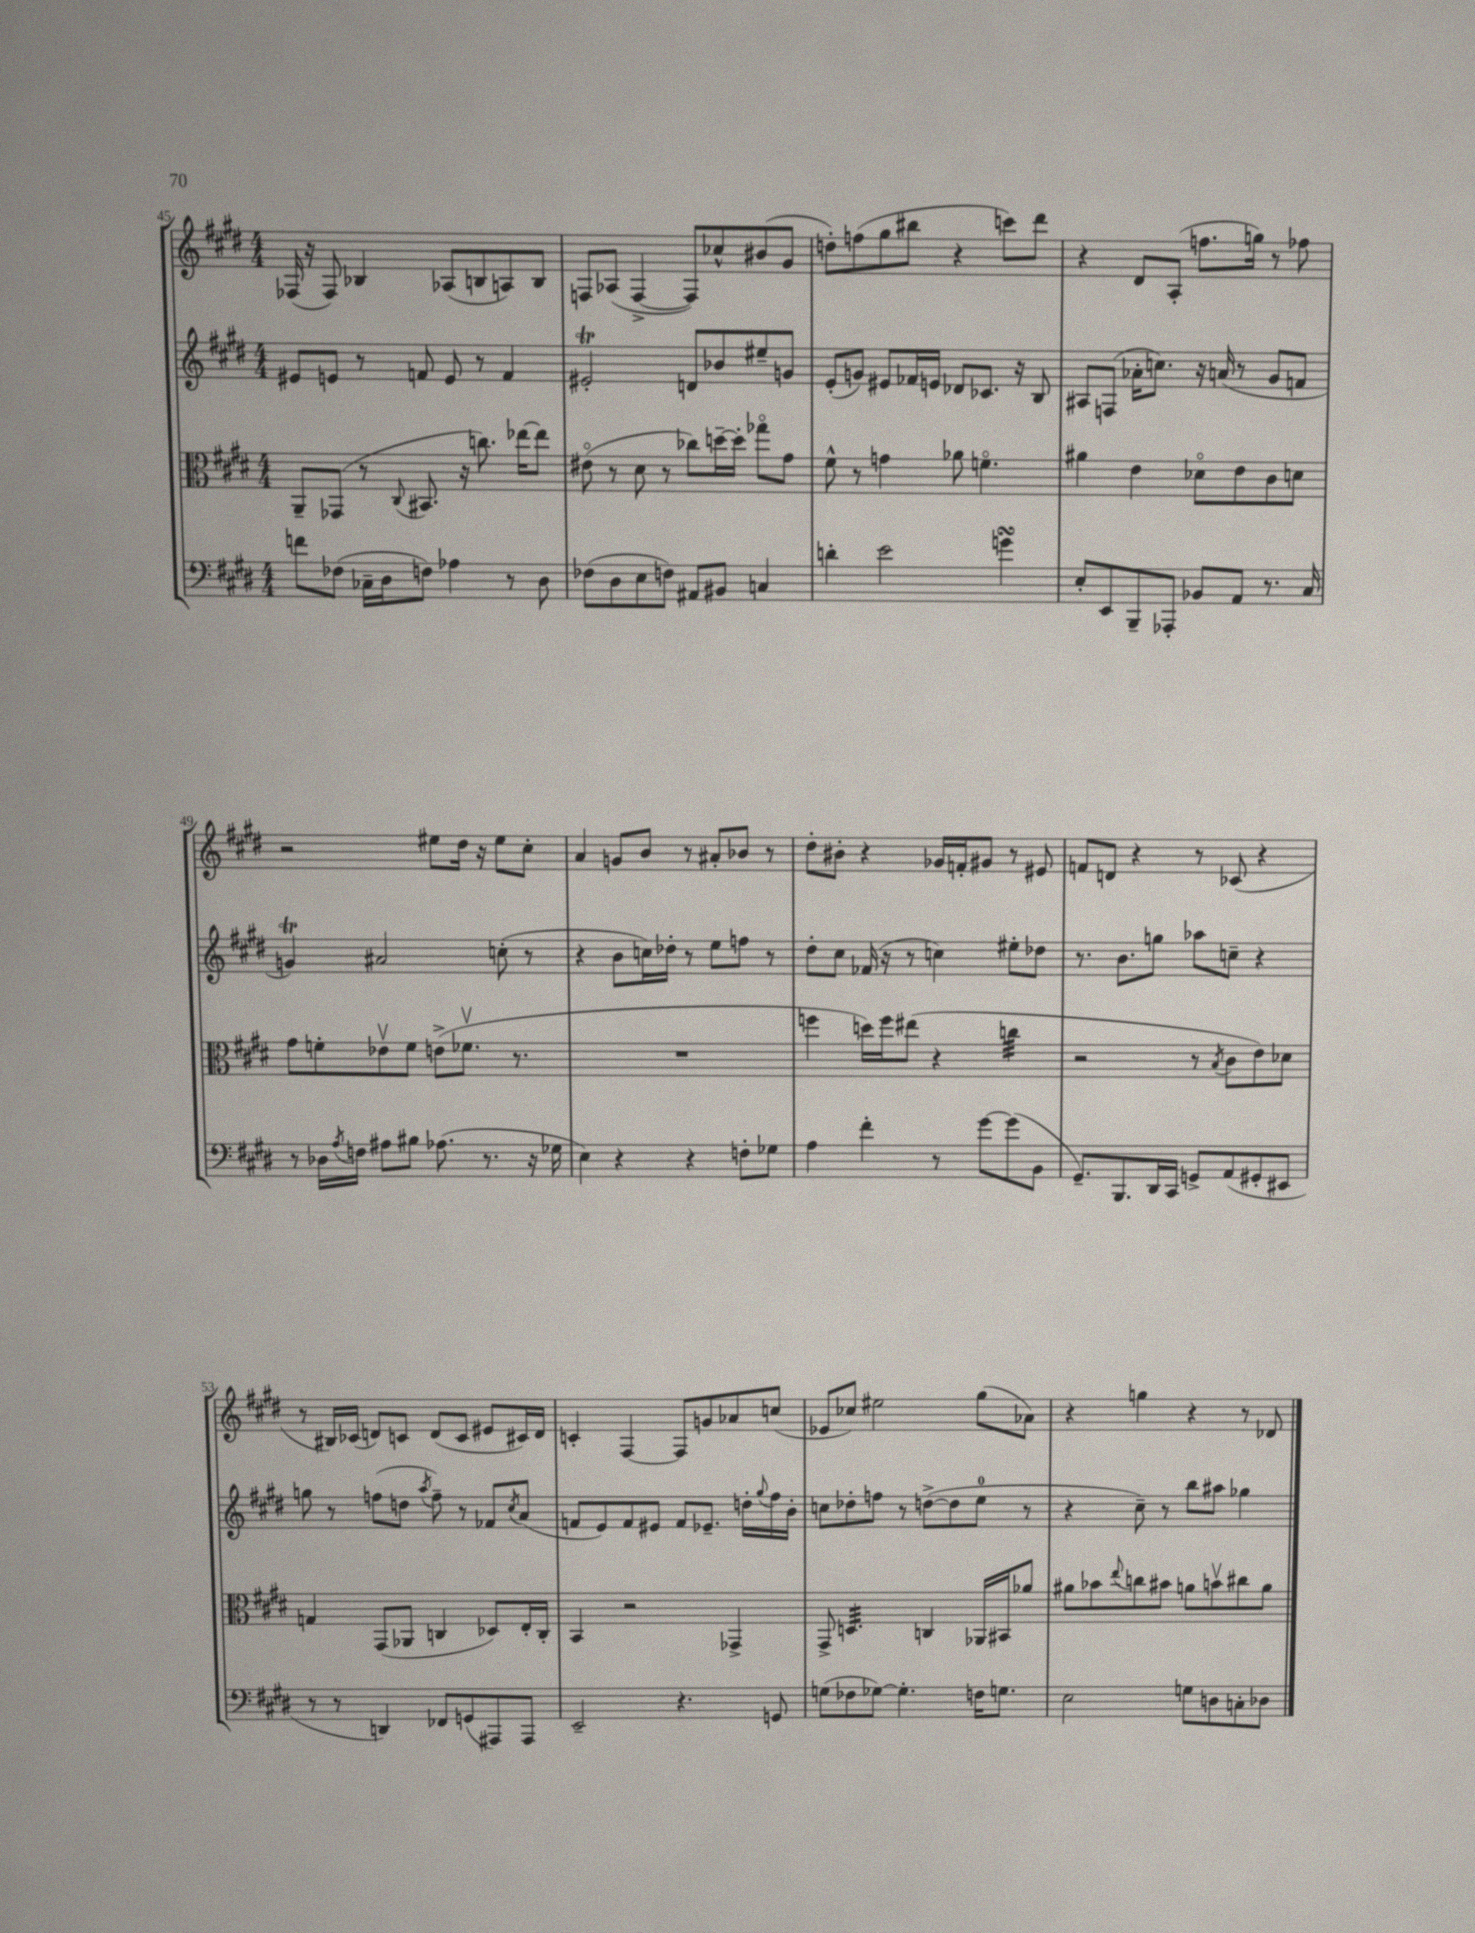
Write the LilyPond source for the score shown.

<<
\new StaffGroup <<
\new Staff = "s0" {
    \clef treble \key e \major \numericTimeSignature \time 4/4
    fes16( r16 fes8) bes4 aes8( b8 a8) b8 |
    f8 aes8( f4~-> f8) ces''8-^ bis'8( gis'8 |
    d''8-.) f''8( gis''8 bis''8 r4 c'''8) dis'''8 |
    r4 dis'8 a8-.( f''8. g''16) r8 fes''8 |
    r2 eis''8 dis''16 r16 eis''8 cis''8-. |
    a'4 g'8 b'8 r8 ais'8-. bes'8 r8 |
    dis''8-. bis'8-. r4 ges'16 f'16-. gis'8 r8 eis'8 |
    f'8 d'8 r4 r8 ces'8( r4 |
    r8 bis16) ces'16( d'8) c'8 d'8( c'8 eis'8 cis'16) d'16 |
    c'4-. fis4~ fis8 g'8 aes'8 c''8( |
    ees'8 ces''8) eis''2 gis''8( aes'8) |
    r4 g''4 r4 r8 des'8 \bar "|." |
}
\new Staff = "s1" {
    \clef treble \key e \major \numericTimeSignature \time 4/4
    eis'8 e'8 r8 f'8 e'8 r8 f'4 |
    eis'2-.\trill d'8 bes'8 eis''8-- g'8 |
    e'8-.( g'8) eis'8 fes'16 e'16 des'8 ces'8. r16 b8 |
    ais8 f8( aes'16-. c''8.) r16 a'16( r8 gis'8 f'8 |
    g'4\trill) ais'2 c''8-.( r8 |
    r4 b'8 c''16) des''16-. r8 e''8 f''8 r8 |
    dis''8-. cis''8 fes'16( r16 r8 c''4) eis''8-. des''8 |
    r8. b'8. g''8 aes''8 c''8-- r4 |
    g''8 r8 f''8( d''8 \acciaccatura { a''8 } f''8--) r8 fes'8 \acciaccatura { cis''8 } a'8( |
    f'8 e'8) f'8 eis'8 f'8 ees'8.-- d''16-. \appoggiatura { gis''8 } fis''16 b'16-. |
    c''8 des''8-. f''8 r8 d''8~->( d''8 e''8-0 r8 |
    r4 cis''8--) r8 b''8 ais''8 ges''4 \bar "|." |
}
\new Staff = "s2" {
    \clef alto \key e \major \numericTimeSignature \time 4/4
    a,8-- ges,8( r8 \appoggiatura { cis8 } bis,8. r16 c''8.) ees''16~ ees''8 |
    eis'8\flageolet( r8 dis'8 r8 ces''8) d''16~-- d''16-. ges''8\flageolet gis'8 |
    fis'8-^ r8 g'4 aes'8 f'4.\flageolet |
    ais'4 e'4 des'8\flageolet e'8 cis'8 d'8 |
    gis'8 f'8-. ees'8\upbow f'8 e'8->( fes'8.\upbow r8. |
    R1 |
    f''4 d''16) f''16 eis''8( r4 c''4:32 |
    r2 r8 \acciaccatura { b8 } cis'8 e'8) des'8 |
    g4 gis,8( aes,8 c4 des8) e16-. c16-. |
    b,4 r2 ges,4-> |
    gis,8-> d4.:32 c4 aes,16 bis,16 aes'8 |
    ais'8 bes'8 \appoggiatura { e''8 } c''8 bis'8 a'8 b'8\upbow cis''8 a'8 \bar "|." |
}
\new Staff = "s3" {
    \clef bass \key e \major \numericTimeSignature \time 4/4
    f'8 fes8( ces16-- dis16 f8) aes4 r8 dis8 |
    fes8( dis8 e8 f8) ais,8 bis,8 c4 |
    d'4-. e'2 g'4\turn |
    e8-. e,8 b,,8-- aes,,8-. bes,8 a,8 r8. cis16 |
    r8 des16 \acciaccatura { a8 } f16 ais8 bis8 aes8.( r8. r16 ges16 |
    e4) r4 r4 f8-. ges8 |
    a4 fis'4-. r8 gis'8~ gis'8( b,8 |
    gis,8.--) b,,8. dis,16 cis,16 g,8-> a,8( gis,8-. eis,8 |
    r8 r8 d,4) fes,8 g,8( ais,,8) ais,,8 |
    e,2-- r4. g,8 |
    g8( fes8 ges8~) ges4.-. f16 g8. |
    e2 g8 d8 c8-. des8 \bar "|." |
}
>>
>>
\layout { \context { \Score currentBarNumber = #45 } }
